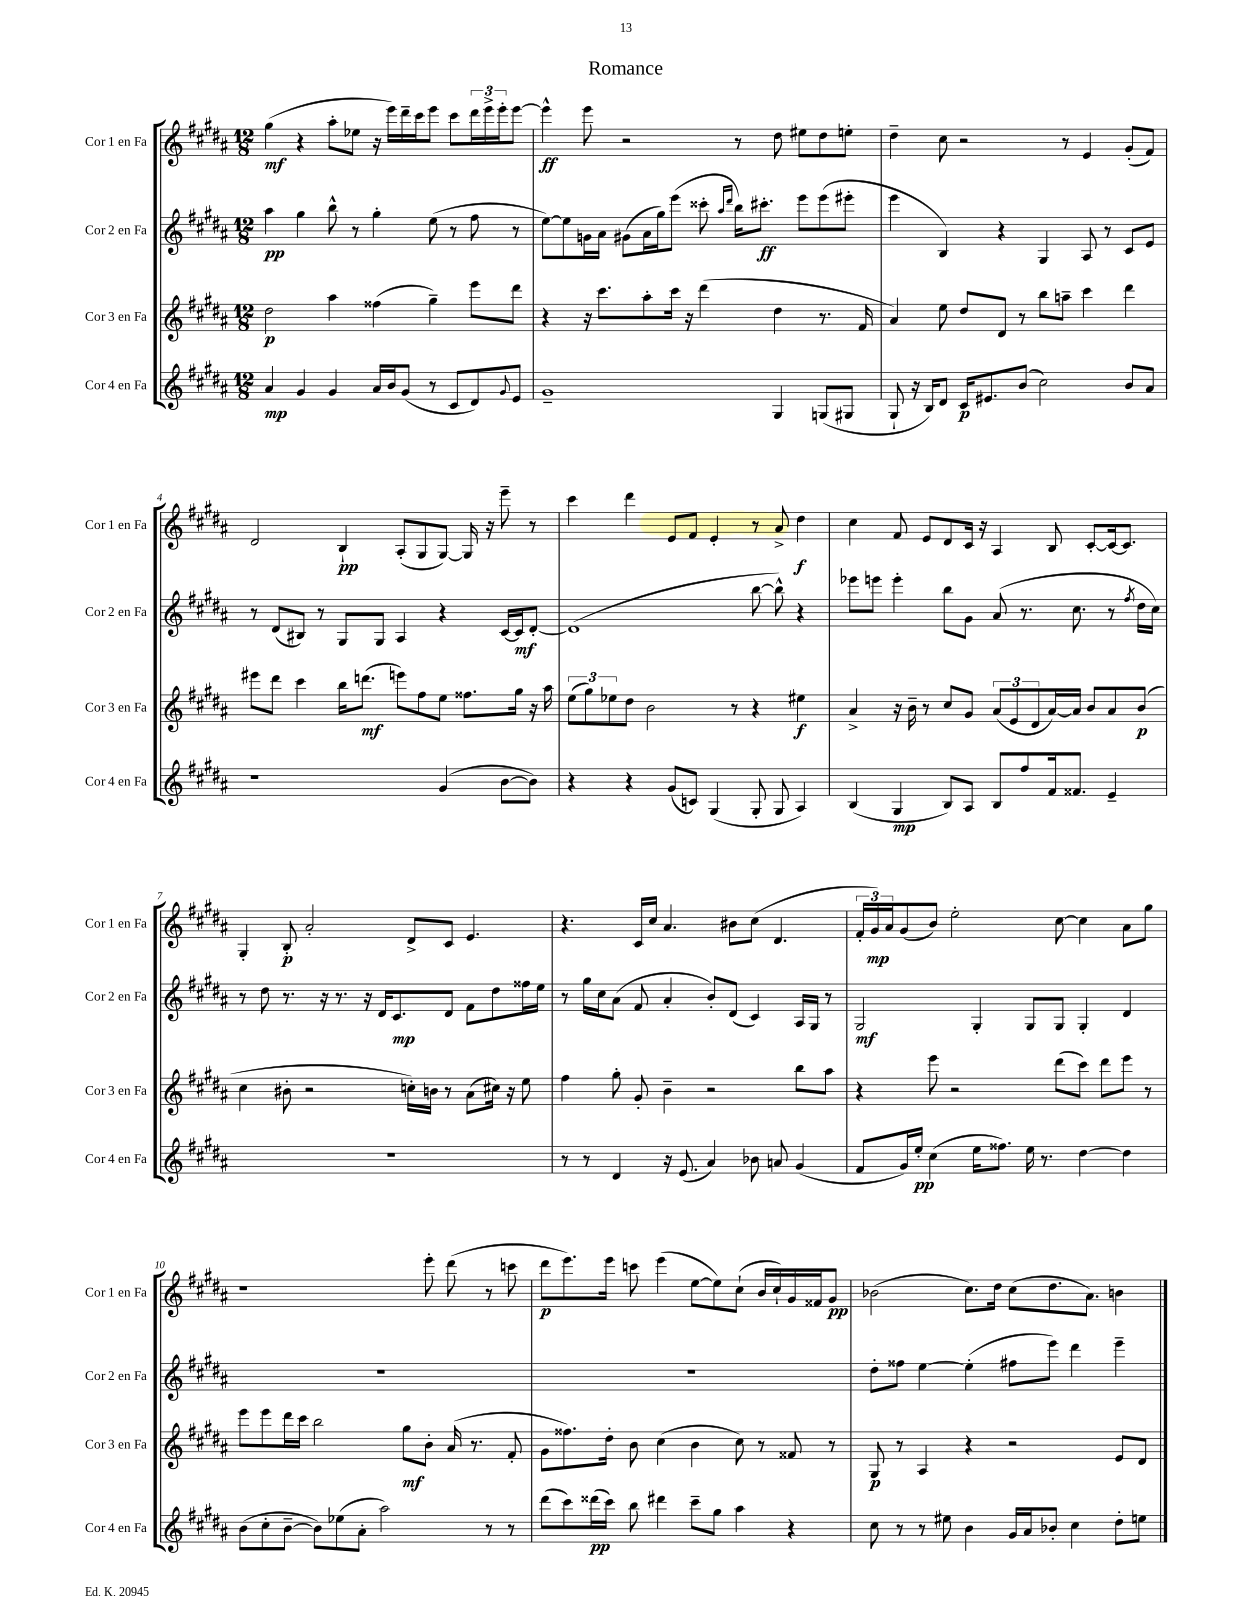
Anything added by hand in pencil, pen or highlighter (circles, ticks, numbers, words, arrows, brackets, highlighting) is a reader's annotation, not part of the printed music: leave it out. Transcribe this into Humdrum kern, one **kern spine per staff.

**kern	**kern	**kern	**kern
*staff4	*staff3	*staff2	*staff1
*clefG2	*clefG2	*clefG2	*clefG2
*k[f#c#g#d#a#]	*k[f#c#g#d#a#]	*k[f#c#g#d#a#]	*k[f#c#g#d#a#]
*M12/8	*M12/8	*M12/8	*M12/8
4a#/	2dd#\	4aa#\	(4gg#\
4g#/	.	4gg#\	4r
4g#/	4aa#\	8bb^^\	8aa#'\L
.	.	8r	8ee-\J
16a#/LL	(4ff##\	4gg#'\	16r
16b/J	.	.	16eee\LL)
(8g#/J	.	.	16ddd#~\
.	.	.	16ccc#\J
8r	4gg#~\)	(8ee\	8eee\J
8c#/L	.	8r	8ccc#\L
8d#/)	8eee\L	8ff#\	24ddd#\L
.	.	.	24eee^\
.	.	.	24eee'\J
8qqg#/	.	.	.
8e/J	8ddd#\J	8r	[8eee\J
=	=	=	=
1g#~	4r	[8ee\L)	4eee^^\]
.	.	8ee\]	.
.	16r	16g\L	8eee\
.	8.ccc#\L	16a#\JJ	.
.	.	(8g#\L	2r
.	8aa#'\	16a#\L	.
.	.	16gg#\J)	.
.	16ccc#\Jk	(8eee\J	.
.	16r	.	.
.	(4ddd#\	8ccc##'\	.
.	.	16qqaa#/LL	.
.	.	16qqddd#/JJ	.
.	.	16bb\LK)	8r
.	.	8.ccc#'\J	.
4G#/	4dd#\	.	8dd#\
.	.	8eee\L	8ee#\L
(8G/L	8.r	(8eee\	8dd#\
8G#/J	.	8eee#'\J	8ee'\J
.	16f#/	.	.
=	=	=	=
8G#`/	4a#/)	4eee\	4dd#~\
16r	.	.	.
16B/LK)	.	.	.
8d#/J	8ee\	4B/)	8cc#\
16c#/LK	8dd#/L	.	2r
8.e#/	.	.	.
.	8d#/J	4r	.
(8b/J	8r	.	.
2cc#\)	8bb\L	4G#/	.
.	8aa~\J	.	8r
.	4ccc#\	8A#/	4e/
.	.	8r	.
8b/L	4ddd#\	8c#/L	(8g#'/L
8a#/J	.	8e/J	8f#/J)
=	=	=	=
1r	8eee#\L	8r	2d#/
.	8ddd#\J	(8d#/L	.
.	4ccc#\	8B#/J)	.
.	.	8r	.
.	16bb\LK	8G#/L	4B`/
.	(8.ddd\J	.	.
.	.	8G#/J	.
.	8eee\L)	4A#/	(8A#'/L
.	8ff#\	.	8G#/
(4g#/	8ee\J	4r	[8G#/J)
.	8.ff##\L	.	16G#/]
.	.	.	16r
[8b\L	.	[16c#/LL	8eee~\
.	16gg#\Jk	16c#/]J	.
8b\]J)	16r	[8d#'/J	8r
.	16aa#\	.	.
=	=	=	=
4r	(12ee\L	(1d#]	4ccc#\
.	12gg#\)	.	.
.	12ee-\	.	.
4r	8dd#\J	.	4ddd#\
.	2b\	.	.
(8g#/L	.	.	8e/L
8c/J)	.	.	8f#/J
(4G#/	.	.	4e'/
.	8r	.	.
8G#'/	4r	[8bb\	8r
8G#/	.	8bb^^\])	8a#^/
4A#/)	4ee#\	4r	4dd#\
=	=	=	=
(4B/	4a#^/	8eee-\L	4cc#\
.	.	8eee\J	.
4G#/	16r	4eee'\	8f#/
.	16b~\	.	.
.	8r	.	8e/L
8B/L)	8cc#/L	8bb\L	8d#/
8A#/J	8g#/J	8g#\J	16c#/Jk
.	.	.	16r
8B/L	(12a#/L	(8a#/	4A#/
.	12e/	.	.
8ff#/	.	8.r	.
.	12d#/	.	.
16f#/k	[16a#/L)	.	8B/
8.f##/J	16a#/]JJ	8.cc#\	.
.	8b/L	.	[8c#'/L
4e~/	8a#/	8r	16c#/_k
.	.	.	8.c#/]J
.	.	8qff#/	.
.	(8b/J	16dd#\LL	.
.	.	16cc#\JJ)	.
=	=	=	=
1.r	4cc#\	8r	4G#'/
.	.	8dd#\	.
.	8b#'\	8.r	8B'/
.	2r	.	2a#'/
.	.	16r	.
.	.	8.r	.
.	.	16r	.
.	.	16d#/LK	.
.	.	8.c#/	.
.	16cc'\LL)	.	8d#^/L
.	16b\JJ	.	.
.	8r	8d#/J	8c#/J
.	(8a#\L	8f#\L	4.e/
.	16cc#\Jk)	8dd#\	.
.	16r	.	.
.	8ee\	16ff##\L	.
.	.	16ee\JJ	.
=	=	=	=
8r	4ff#\	8r	4.r
8r	.	16gg#\LL	.
.	.	16cc#\J	.
4d#/	8gg#'\	(8a#\J	.
.	8g#'/	8f#/	16c#/LL
.	.	.	16cc#/JJ
16r	4b~\	4a#'/	4.a#/
(8.e/	.	.	.
4a#/)	2r	8b'/L)	.
.	.	(8d#/J	8b#\L
8b-\	.	4c#/)	(8cc#\J
8a/	.	.	4.d#/
(4g#/	8bb\L	16A#/LL	.
.	.	16G#/JJ	.
.	8aa#\J	8r	.
=	=	=	=
8f#/L	4r	2G#/	24f#'/LL
.	.	.	24g#/)
.	.	.	24a#/J
16g#/L)	.	.	(8g#/
16ee'/JJ	.	.	.
(4cc#\	8eee\	.	8b/J)
.	2r	.	2ee'\
16ee\LK	.	4G#'/	.
8.ff##\J)	.	.	.
16ee\	.	8G#/L	.
8.r	.	.	.
.	(8ddd#\L	8G#/J	[8cc#\
[4dd#\	8ccc#\J)	4G#'/	4cc#\]
.	8ddd#\L	.	.
4dd#\]	8eee\J	4d#/	8a#\L
.	8r	.	8gg#\J
=	=	=	=
(8b\L	8eee\L	1.r	1r
8cc#'\	8eee\	.	.
[8b~\J	16ddd#\L	.	.
.	16ccc#\JJ	.	.
8b\]L)	2bb\	.	.
(8ee-\	.	.	.
8a#'\J	.	.	.
2aa#\)	.	.	.
.	8gg#\L	.	.
.	8b'\J	.	8eee'\
.	(16a#/	.	(8ddd#\
.	8.r	.	.
8r	.	.	8r
8r	8f#'/	.	8ccc\
=	=	=	=
(8ddd#\L	8g#\L	1.r	8ddd#\L
8ccc#\)	8.ff##\)	.	8.eee\)
(16ddd##\L	.	.	.
16ccc#\JJ)	16dd#'\Jk	.	16eee\Jk
8bb\	8b\	.	8ccc\
4ddd#\	(4cc#\	.	(4eee\
8ccc#~\L	4b\	.	[8ee\L
8gg#\J	.	.	8ee\])
4aa#\	8cc#\)	.	(8cc#`\J
.	8r	.	16b/LL
.	.	.	16cc#`/)
4r	8f##/	.	16g#/
.	.	.	16f##/J
.	8r	.	8g#/J
=	=	=	=
8cc#\	8G#/	8dd#'\L	(2b-\
8r	8r	8ff##\J	.
8r	4A#/	[4ee\	.
8ee#\	.	.	.
4b\	4r	(4ee'\]	8.cc#\L)
.	.	.	16dd#\Jk
16g#/LL	2r	8ff#\L	(8cc#\L
16a#/J	.	.	.
8b-'/J	.	8eee\J)	8.dd#\
4cc#\	.	4ddd#\	.
.	.	.	8.a#\J)
8dd#'\L	8e/L	4eee~\	4b\
8ee\J	8d#/J	.	.
==	==	==	==
*-	*-	*-	*-
